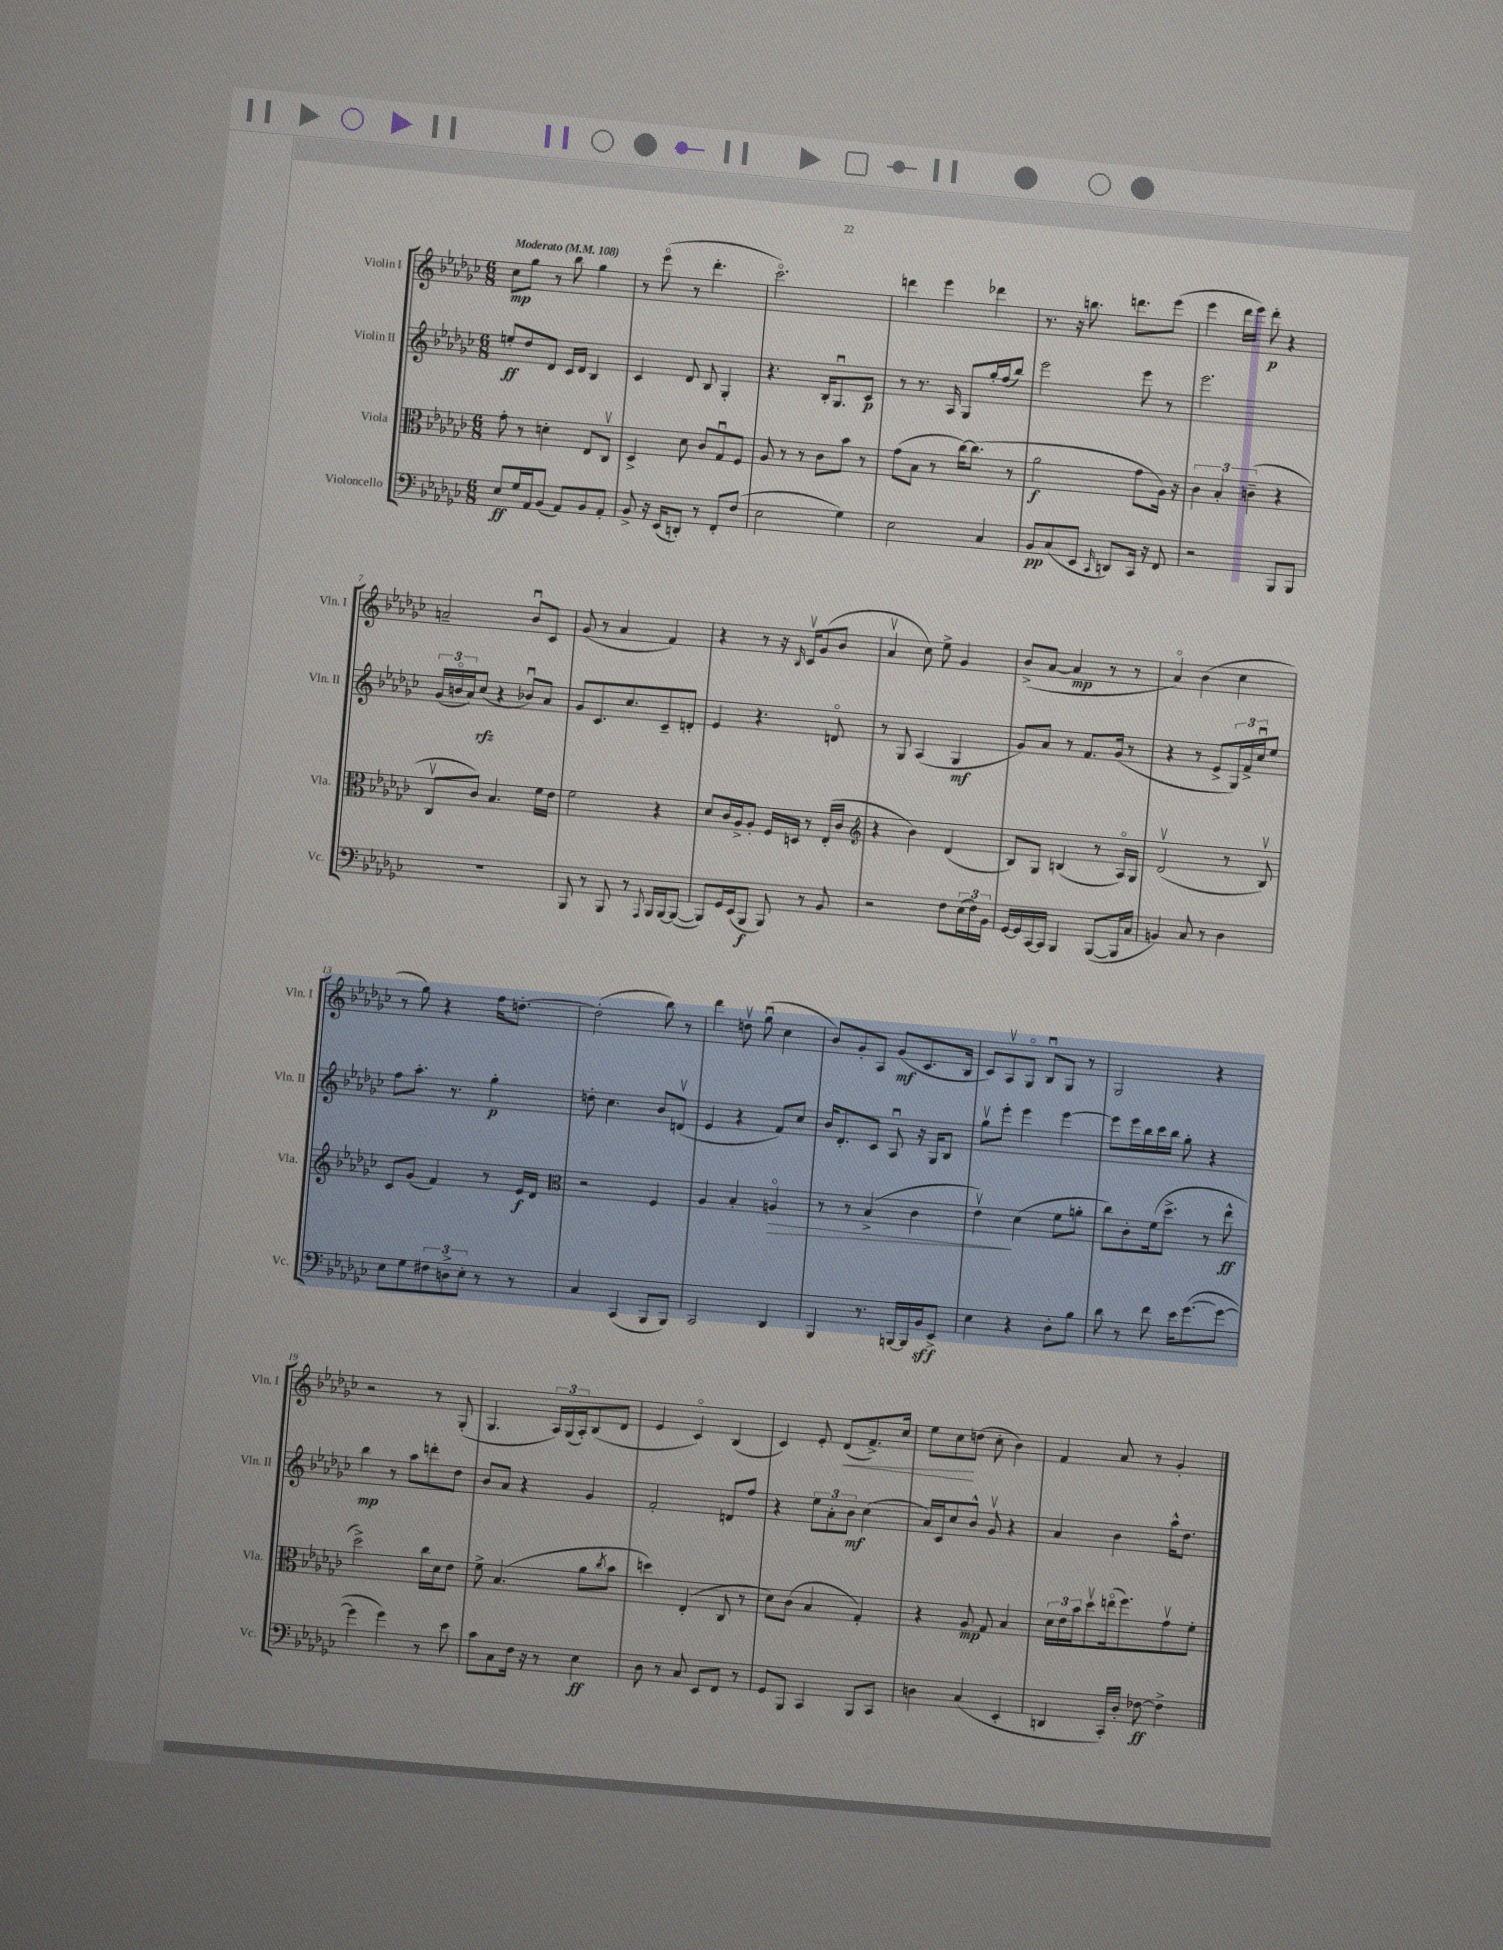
<<
\new StaffGroup <<
\new Staff = "s0" \with { instrumentName = "Violin I" shortInstrumentName = "Vln. I" } {
    \clef treble \key ges \major \numericTimeSignature \time 6/8 \tempo "Moderato" 4 = 108
    ces''8\mp ges''8 r8 bes''8 ges''4 |
    r8 ees'''8\flageolet( r8 des'''4.-. |
    ces'''2.\flageolet) |
    d'''4 ees'''4 des'''4 |
    r8. r16 b''8. d'''8. ees'''8( |
    ees'''4 des'''16 ees'''16) des'''8-.\p r4 |
    a'2-- bes'8\downbow ces'8 |
    ges'8( r8 aes'4 f'4) |
    r4 r8 r16 \grace { bes16 } ces'16\upbow ges'8( bes'8 |
    aes'4\upbow ces''8) ees''8-> ges'4 |
    bes'8->( aes'8~ aes'4\mp r8 r8 |
    aes'4\flageolet) bes'4( ces''4 |
    r8 ges''8) r4 f''16 d''8.~-. |
    d''2-.( bes''8) r8 |
    des'''4 d''8\upbow ges''8\downbow( ces''4 |
    bes'8) ges'8-. aes8 ges'8\mf( ces'8. bes16 |
    ces'8) aes8\upbow ges8\flageolet bes8\downbow ges8 r8 |
    ges2 r4 |
    r2 r8 ges8-.( |
    ges4. \tuplet 3/2 { aes16) ges16( aes16-.) } bes8( des'8 |
    ees'4 ces'4\flageolet) bes4( |
    ces'4) ees'8-. des'8\<( f'8.->) ces''16 |
    ees''8 ces''8\! d''8( ces''8-. bes'4) |
    f'4 aes'8 r8 ges'4-. \bar "|." |
}
\new Staff = "s1" \with { instrumentName = "Violin II" shortInstrumentName = "Vln. II" } {
    \clef treble \key ges \major \numericTimeSignature \time 6/8
    e''8-.\ff des''8 des'8 ces'16 des'16 bes4 |
    ces'4 des'8 bes8 ges4-. |
    r4. bes16-. ges8.\downbow ces'8\p |
    r8 r8. aes16 ges8 ges''16-. f''16( bes''8) |
    ees'''2 ees'''8 r8 |
    ees'''2. |
    \tuplet 3/2 { ges'16( b'16\flageolet aes'16) } ces''8\rfz( r4 bes'8\downbow) aes'8 |
    ges'8 ces'8. ces''8. ces'8-- d'8-. |
    ees'4 r4. d'8\flageolet |
    r8 ges8 aes4( ges4\mf |
    ges'8) aes'8 r8 f'8. ges'16( r8 |
    r4 r8 ees'8-> \tuplet 3/2 { ges16) f'16-> ces''16\downbow } ees''8 |
    f''8 aes''8.-. r8. ges''4-.\p |
    d''8-. ces''4. bes'8 d'8\upbow( |
    ees'4 r4 f'8) ces''8 |
    bes'16 des'8.-. ces'8 aes8\downbow r16 ges16 bes8 |
    ges''8\upbow ees'''8-. ees'''4 ees'''4~ |
    ees'''8 ees'''16 bes''16 ces'''16 bes''16 ges''8-. r4 |
    bes''4\mp r8 aes''8 d'''8-. des''8 |
    bes'8 aes'8 r4 ges'4 |
    f'2-. d'8 f''8 |
    r4 \tuplet 3/2 { ees''8 aes'8-. bes'8\mf } ces''4( |
    aes'16) ces'16 ces''8 bes'8-^ ges'8\upbow r4 |
    aes'4 bes'4 aes''16-^ des''8. \bar "|." |
}
\new Staff = "s2" \with { instrumentName = "Viola" shortInstrumentName = "Vla." } {
    \clef alto \key ges \major \numericTimeSignature \time 6/8
    ges'8-. r8 d'4-. ees8 ces8\upbow |
    des4-> des'8 ces'8 ges8\downbow f8 |
    aes8 r8 r8 ces'8 bes'8 r8 |
    ges'8( bes8 r8 ces''16~) ces''8.( r8 |
    aes'2\f ges'8 aes16) r16 |
    \tuplet 3/2 { ces'4 bes4-. c'4--( } r4 |
    ces8\upbow ces'8) bes4. f'16 ees'16 |
    f'2 r4 |
    des'8 ces'16 aes16-> aes8-. f16 d16 r8 ees16-.( ces'16 |
    \clef treble r4 bes'4) des'4( |
    bes8) ges8 b4( r8 aes16\flageolet) ges16 |
    des'2\upbow( r8 bes8\upbow) |
    ces'8 ges'8( f'4) r8 ees'16\f des'16 |
    \clef alto r2 f4 |
    aes4 bes4-. a4\flageolet\> |
    r8 r8 bes4->( ces'4 |
    ees'4\upbow\!) des'4( f'8 a'8-. |
    ces''8) ces'8-. f'16( des''8.-> r8 ees''8-^\ff |
    des''2->) ces''16 des'16 ees'8 |
    f'8-> bes4.( aes'8 \acciaccatura { ces''8 } bes'8 |
    d''4) ees4-.( ces8 r8 |
    des'8) ces'8( bes4 ges4-.) |
    r4 aes8\mp ges8 bes4 |
    \tuplet 3/2 { des'16 ees'16 bes'16 } des''8\upbow e''16\flageolet( f''8.) ges'8\upbow f'8-. \bar "|." |
}
\new Staff = "s3" \with { instrumentName = "Violoncello" shortInstrumentName = "Vc." } {
    \clef bass \key ges \major \numericTimeSignature \time 6/8
    ees8\ff ges16 aes,16 bes,8( aes,8) bes,8 aes,8-. |
    bes,8-> r16 ees,16( d,8-.) r8 f,8-. f8( |
    ees2 ges4) |
    ees2 ces4 |
    bes,8\pp ces8( ees,8 \grace { ces,16 } d,8) ces,16 r16 f,8 |
    r2 bes,,8 bes,,8 |
    R2. |
    bes,,8 r8 bes,,8 r8 \appoggiatura { aes,,8 } bes,,16 bes,,16~ bes,,8~( |
    bes,,8) ges,16 ees,16( bes,,8\f bes,,8) r8 bes,8 |
    r2 f8 \tuplet 3/2 { ees16( f16) bes,16 } |
    ges,16~ ges,16 ces,16~ ces,16 bes,,4 bes,,8~( bes,,16 ces16 |
    b,4) ces8 r8 des4 |
    ees8 ges8 \tuplet 3/2 { fis8 d8-> ees8-. } r8 r8 |
    ces4 ces,4( bes,,8 bes,,8) |
    ces,2 des,4 |
    bes,,4 r8. b,,16~ b,,16 bes,16\sff ees,8-> |
    ees4 r4 des8-. bes8 |
    des'8 r8 f'8 ees'16 ges'8.~( ges'8~ |
    ges'4 ges'4) r8 ees'8 |
    ces'8 ces8 f16 r16 r8 ees4\ff |
    des8 r8 ces8 ees,8 f,8 r8 |
    ges,8 bes,,8 ces,4 bes,,8 ces,8 |
    d4 ces4( ees,4-. |
    d,4 ces,16-.) des16-. fes8~\ff fes4-> \bar "|." |
}
>>
>>
